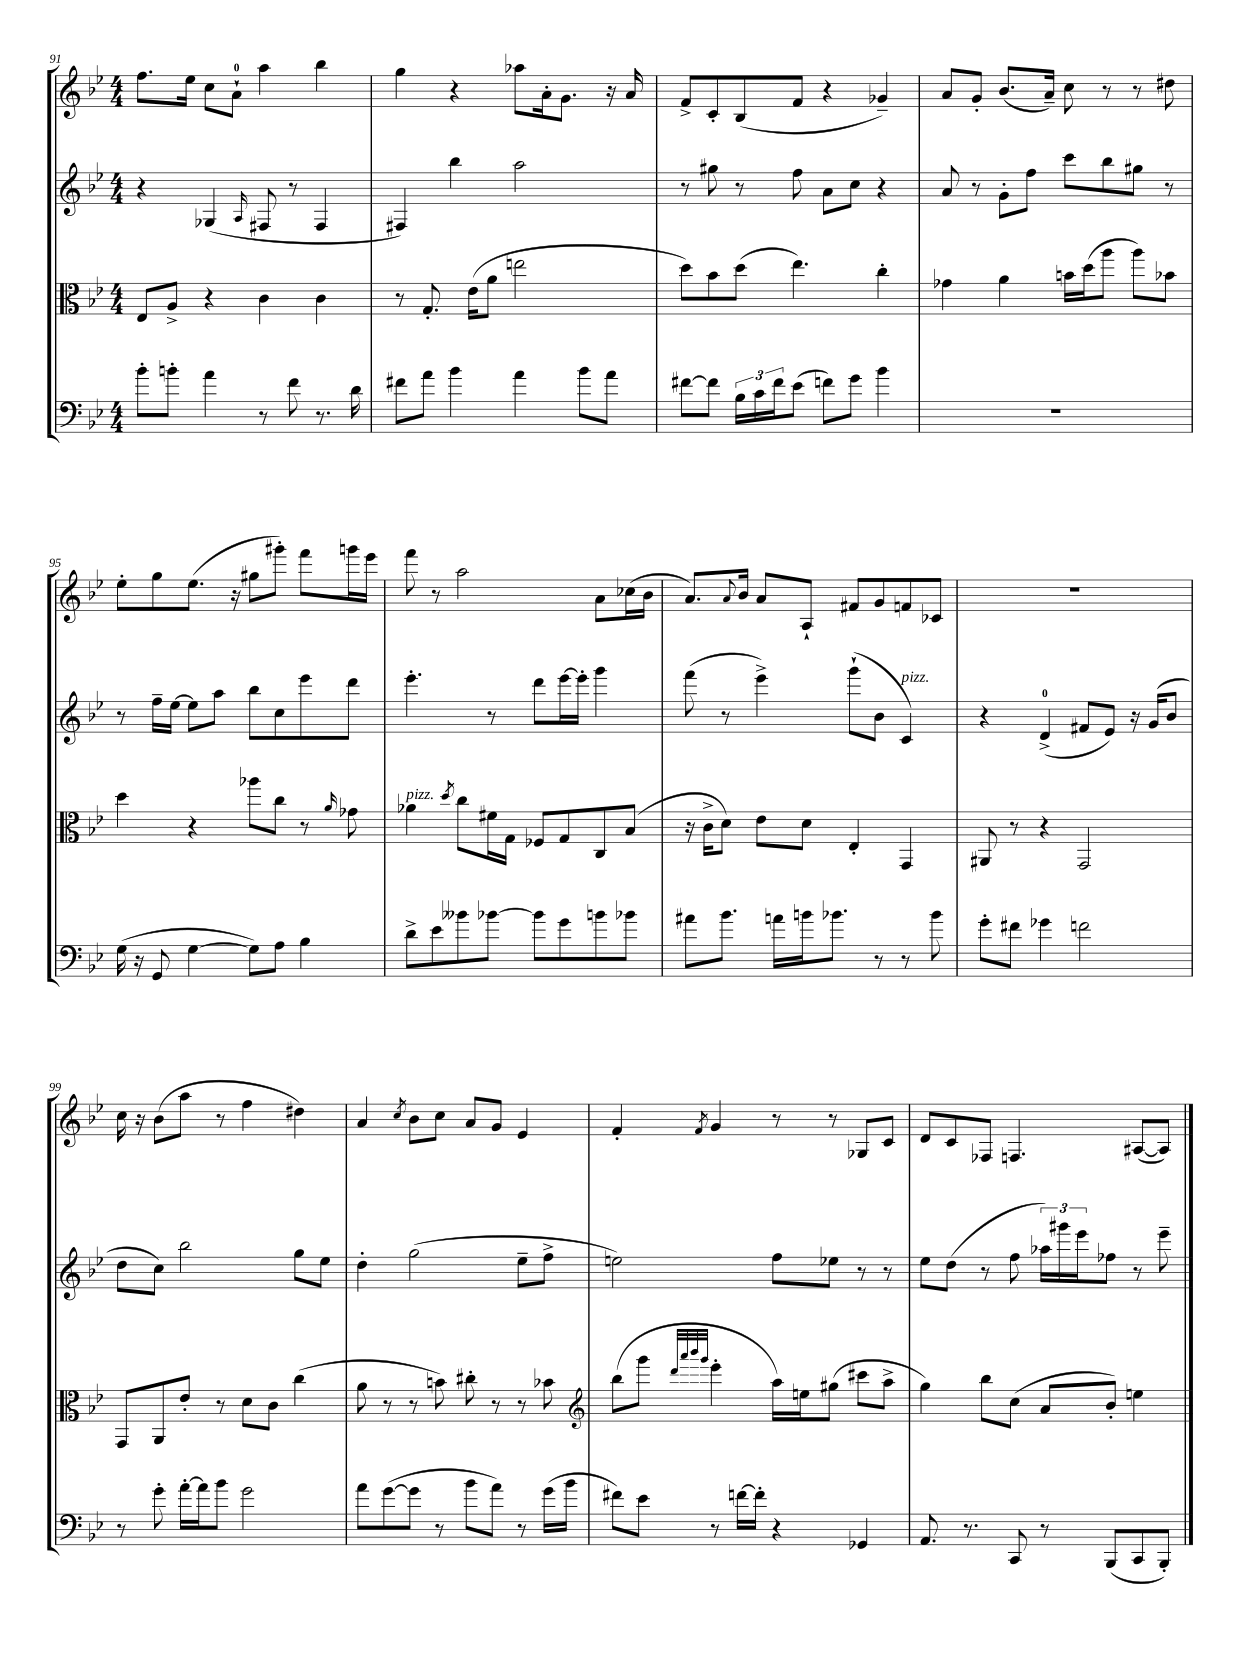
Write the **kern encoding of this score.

**kern	**kern	**kern	**kern
*part4	*part3	*part2	*part1
*staff4	*staff3	*staff2	*staff1
*clefF4	*clefC3	*clefG2	*clefG2
*k[b-e-]	*k[b-e-]	*k[b-e-]	*k[b-e-]
*M4/4	*M4/4	*M4/4	*M4/4
=91	=91	=91	=91
8b-'\L	8E-/L	4r	8.ff\L
8bn'\J	8A^/J	.	.
.	.	.	16ee-\Jk
4a\	4r	(4G-X/	8cc\L
.	.	.	8a`\J
.	.	16qqA/	.
8r	4c\	8F#X/	4aa\
8f\	.	8r	.
8.r	4c\	4F#/	4bb-\
16d\	.	.	.
=92	=92	=92	=92
8f#X\L	8r	4F#X/)	4gg\
8a\J	8.G'/	.	.
4b-\	.	4bb-\	4r
.	(16e-\KL	.	.
.	8a\J	.	.
4a\	2een\	2aa\	8aa-X\L
.	.	.	16a'\k
.	.	.	8.g\J
8b-\L	.	.	.
8a\J	.	.	16r
.	.	.	16a/
=93	=93	=93	=93
[8f#X\L	8dd\L)	8r	8f^/L
8f#\J]	8b-\	8gg#X\	8c'/
24B-\LL	(8dd\J	8r	(8B-/
24c\	.	.	.
24f#\J	.	.	.
(8e-\J	4.ee-\)	8ff\	8f/J
8fn\L)	.	8a\L	4r
8g\J	.	8cc\J	.
4b-\	4cc'\	4r	4g-X~/)
=94	=94	=94	=94
1r	4g-X\	8a/	8a/L
.	.	8r	8g'/J
.	4a\	8g'\L	(8.b-/L
.	.	8ff\J	.
.	.	.	16a~/Jk)
.	16bn\LL	8ccc\L	8cc\
.	(16dd\J	.	.
.	8aa\J	8bb-\	8r
.	8aa\L)	8gg#X\J	8r
.	8b-X\J	8r	8dd#X\
!!LO:LB:g=z
=95	=95	=95	=95
(16G\	4dd\	8r	8ee-'\L
16r	.	.	.
8GG/	.	16ff~\LL	8gg\
.	.	[16ee-\JJ	.
[4G\	4r	8ee-\L]	(8.ee-\J
.	.	8aa\J	.
.	.	.	16r
8G\L])	8aa-X\L	8bb-\L	8gg#X\L
8A\J	8cc\J	8cc\	8ggg#X'\J)
4B-\	8r	8eee-\	8fff\L
.	16qqa/	.	.
.	8g-X\	8ddd\J	16gggn\L
.	.	.	16eee-\JJ
=96	=96	=96	=96
!	!LO:TX:a:i:t=pizz.	!	!
8d^\L	4a-X\	4.eee-'\	8fff\
8e-\	.	.	8r
.	8qdd/	.	.
8b--X\	8cc\L	.	2aa\
[8b-X\J	16f#X\L	8r	.
.	16G\JJ	.	.
8b-\L]	8F-X/L	8ddd\L	.
8g\	8G/	[16eee-\L	.
.	.	16eee-'\JJ]	.
8bn\	8C/	4ggg\	8a\L
8b-X\J	(8B-/J	.	(16cc-X\L
.	.	.	16b-\JJ
=97	=97	=97	=97
8a#X\L	16r	(8fff\	8.a/L)
.	16c^\KL	.	.
8.b-\J	8d\J)	8r	.
.	.	.	8qqa/
.	.	.	16b-/Jk
.	8e-\L	4eee-^\)	8a/L
16an\LL	.	.	.
16bn\J	8d\J	.	8A`/J
8.b-X\J	.	.	.
.	4E-'/	(8ggg`\L	8f#X/L
8r	.	8b-\J	8g/
!	!	!LO:TX:a:i:t=pizz.	!
8r	4GG/	4c/)	8fn/
8b-\	.	.	8c-X/J
=98	=98	=98	=98
8g'\L	8AA#X/	4r	1r
8f#X\J	8r	.	.
4g-X\	4r	(4d^/	.
2fn\	2GG/	8f#X/L	.
.	.	8e-/J)	.
.	.	16r	.
.	.	(16g/KL	.
.	.	8b-/J	.
!!LO:LB:g=z
=99	=99	=99	=99
8r	8GG/L	8dd\L	16cc\
.	.	.	16r
8g'\	8AA/	8cc\J)	(8b-\L
[16a'\LL	8e-'/J	2bb-\	8aa\J
16a\J]	.	.	.
8b-\J	8r	.	8r
2g\	8d\L	.	4ff\
.	8c\J	.	.
.	(4cc\	8gg\L	4dd#X\)
.	.	8ee-\J	.
=100	=100	=100	=100
8a\L	8a\	4dd'\	4a/
([8g\	8r	.	.
.	.	.	8qcc/
8g\J]	8r	(2gg\	8b-\L
8r	8bn\)	.	8cc\J
8b-\L	8cc#X'\	.	8a/L
8a\J)	8r	.	8g/J
8r	8r	8ee-~\L	4e-/
(16g\LL	8b-X\	8ff^\J	.
16b-\JJ	.	.	.
=101	=101	=101	=101
*	*clefG2	*	*
8f#X\L)	(8bb-\L	2een\)	4f'/
8e-\J	8ggg\J	.	.
.	32qqddd/LLL	.	.
.	32qqaaa/	.	.
.	32qqbbb-/	.	.
.	32qqggg/JJJ	.	8qf/
8r	4eee-'\	.	4g/
[16fn\LL	.	.	.
16f'\JJ]	.	.	.
4r	16aa\LL)	8ff\L	8r
.	16een\J	.	.
.	(8gg#X\J	8ee-X\J	8r
4GG-X/	8ccc#X\L	8r	8G-X/L
.	8aa^\J	8r	8c/J
=102	=102	=102	=102
8.AA/	4gg\)	8ee-\L	8d/L
.	.	(8dd\J	8c/
8.r	.	.	.
.	8bb-\L	8r	8F-X/J
8CC/	(8cc\J	8ff\	4.Fn/
8r	8a/L	24aa-X\LL)	.
.	.	24ggg#X\	.
.	.	24eee-\J	.
(8BBB-/L	8b-'/J)	8ff-X\J	.
8CC/	4een\	8r	([8A#X/L
8BBB-'/J)	.	8eee-~\	8A#/J])
==	==	==	==
*-	*-	*-	*-
